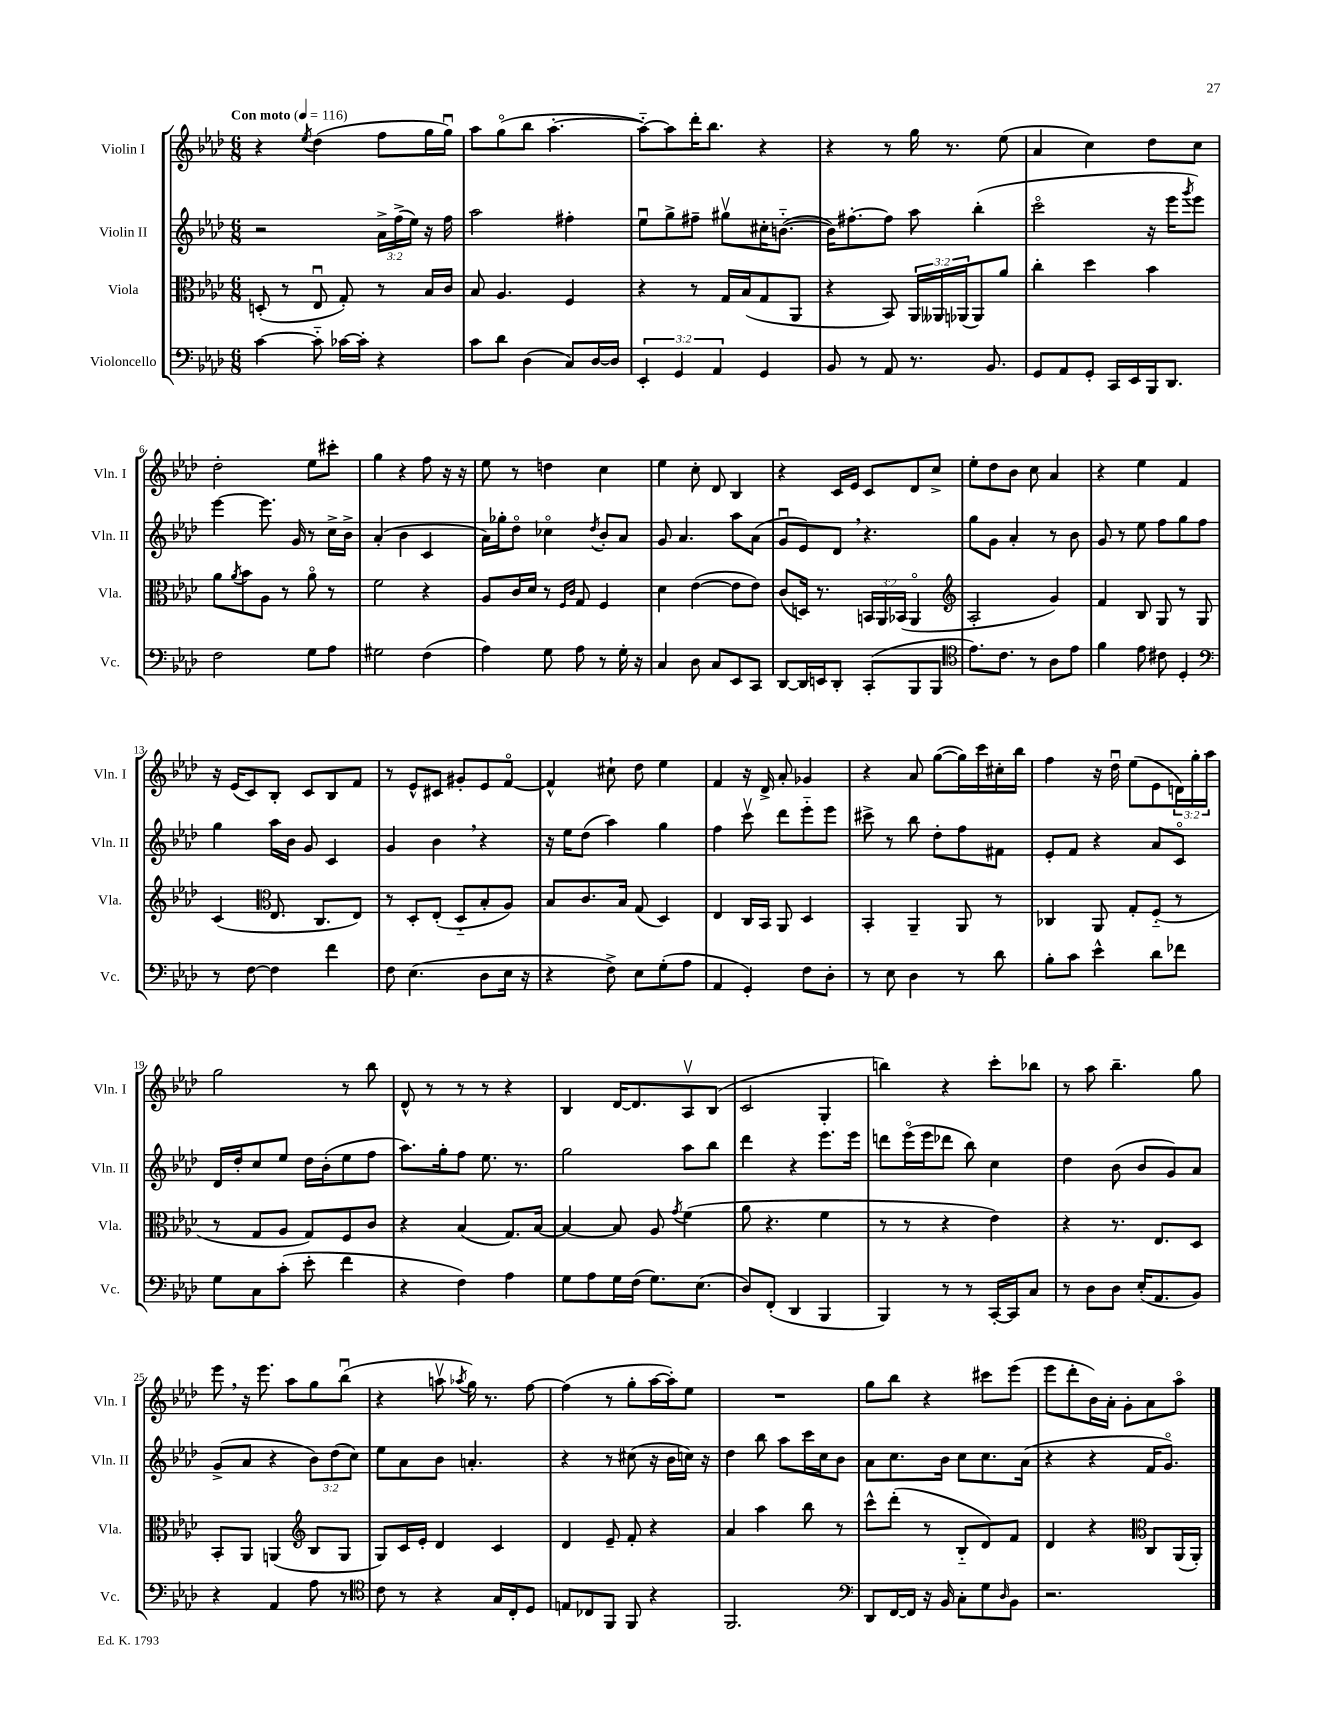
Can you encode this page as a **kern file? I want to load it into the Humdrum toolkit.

**kern	**kern	**kern	**kern
*staff4	*staff3	*staff2	*staff1
*clefF4	*clefC3	*clefG2	*clefG2
*k[b-e-a-d-]	*k[b-e-a-d-]	*k[b-e-a-d-]	*k[b-e-a-d-]
*M6/8	*M6/8	*M6/8	*M6/8
*MM116	*MM116	*MM116	*MM116
[4c\	(8D'/	2r	4r
.	8r	.	.
.	.	.	8qee-/
8c'~\]	8E-u/	.	(4dd-\
[16c-\LL	8G'/)	.	.
16c-'\]JJ	.	.	.
4r	8r	24a-^\LL	8ff\L
.	.	(24ff^\	.
.	.	24ee-\JJ)	.
.	16B-/LL	16r	16gg\L
.	16c/JJ	16ff\	16ggu\JJ)
=	=	=	=
8c\L	8B-/	2aa-\	8aa-\L
8d-\J	4.A-/	.	(8ggo\
(4D-\	.	.	8bb-\J
.	.	.	[4.aa-'\
8C/L)	4F/	4ff#'\	.
[16D-/L	.	.	.
16D-/]JJ	.	.	.
=	=	=	=
6EE-'/	4r	8ee-u\L	8aa-'~\_L)
.	.	8gg^\	8aa-\]
6GG/	.	.	.
.	8r	8ff#~\J	16ddd-'\K
.	.	.	8.bb-\J
6AA-/	.	.	.
.	16G/LL	8gg#v\L	.
.	(16B-/J	.	.
4GG/	8G/	16cc#'\K	4r
.	.	([8.b'~\J	.
.	8AA-/J	.	.
=	=	=	=
8BB-/	4r	16b\]LK)	4r
.	.	[8.ff#'\	.
8r	.	.	.
8AA-/	8BB-/)	8ff#\]J	8r
8.r	24AA-/LL	8aa-\	16gg\
.	24AA--/	.	.
.	.	.	8.r
.	(24AA-/J	.	.
.	8AA-/)	(4bb-'\	.
8.BB-/	.	.	.
.	8a-/J	.	(8ee-\
=	=	=	=
8GG/L	4cc'\	2ccco\	4a-/
8AA-/	.	.	.
8GG'/J	4dd-\	.	4cc\)
16CC/LL	.	.	.
16EE-/	.	.	.
16BBB-/J	4b-\	16r	8dd-\L
8.DD-/J	.	16eee-\LK	.
.	.	8qggg/	.
.	.	8eee-\J)	8cc\J
=	=	=	=
2F\	8a-\L	[4eee-\	2dd-'\
.	8qa-/	.	.
.	8b-\	.	.
.	8A-\J	8.eee-\]	.
.	8r	.	.
.	.	16g/	.
8G\L	8a-o\	8r	8ee-\L
8A-\J	8r	16cc^\LL	8ccc#'\J
.	.	16b-^\JJ	.
=	=	=	=
2G#\	2f\	(4a-'/	4gg\
.	.	4b-\	4r
(4F\	4r	4c/	8ff\
.	.	.	16r
.	.	.	16r
=	=	=	=
4A-\)	8A-/L	16a-\LL)	8ee-\
.	.	16gg-'\J	.
.	16c/L	8dd-o\J	8r
.	16d-/JJ	.	.
8G\	8r	4cc-o\	4dd\
.	16qqF/LL	.	.
.	16qqc/JJ	.	.
8A-\	8G/	.	.
.	.	8qdd-/	.
8r	4F/	8b-'/L	4cc\
16G'\	.	8a-/J	.
16r	.	.	.
=	=	=	=
4C/	4d-\	8g/	4ee-\
.	.	4.a-/	.
8D-\	([4e-\	.	8cc'\
8C/L	.	.	8d-/
8EE-/	8e-\]L	8aa-\L	4B-/
8CC/J	8e-\J)	(8a-\J	.
=	=	=	=
[8DD-/L	(8c/L	8gu/L	4r
16DD-/]L	16D/Jk)	8e-/)	.
16EE/J	8.r	.	.
8DD-'/J	.	8d-/J	16c/LL
.	.	.	16e-/JJ
(8CC'/L	24BB/LL	4.r	8c/L
.	24AA-/	.	.
.	(24BB-/JJ	.	.
8BBB-/	4AA-o/	.	8d-/
8BBB-/J	.	.	8cc^/J
=	=	=	=
*clefC4	*clefG2	*	*
8.e-\L)	2A-'/	8gg\L	8ee-'\L
.	.	8g\J	8dd-\
8.c\J	.	.	.
.	.	4a-'/	8b-\J
8r	.	.	8cc\
8A-\L	4g/)	8r	4a-/
8e-\J	.	8b-\	.
=	=	=	=
4f\	4f/	8g/	4r
.	.	8r	.
8e-\	8B-/	8ee-\	4ee-\
8c#\	8G/	8ff\L	.
4D-'/	8r	8gg\	4f/
.	8G/	8ff\J	.
=	=	=	=
*clefF4	*	*	*
8r	(4c/	4gg\	16r
.	.	.	(16e-/LK
[8F\	.	.	8c/)
*	*clefC3	*	*
4F\]	8.E-/	16aa-\LL	8B-'/J
.	.	16b-\JJ	.
.	.	8g/	8c/L
.	8.C/L	.	.
4f\	.	4c/	8B-/
.	8E-/J)	.	8f/J
=	=	=	=
8F\	8r	4g/	8r
(4.E-\	8D-'/L	.	8e-^^/L
.	(8E-'/J	4b-\	8c#/J
.	8D-'~/L	.	8g#'/L
8D-\L	8B-'/	4r	8e-/
16E-\Jk	8A-/J)	.	[8fo/J
16r	.	.	.
=	=	=	=
4r	8B-/L	16r	4f^^/]
.	.	16ee-\LK	.
.	8.c/	(8dd-\J	.
8F^\)	.	4aa-\)	8cc#`\
.	16B-/Jk	.	.
8E-\L	(8G/	.	8dd-\
(8G'\	4D-/)	4gg\	4ee-\
8A-\J	.	.	.
=	=	=	=
4AA-/	4E-/	4ff\	4f/
4GG'/)	16C/LL	8cccv\	16r
.	16BB-/JJ	.	16d-^/
.	8AA-/	8ddd-\L	8a-'/
8F\L	4D-/	8eee-'~\	4g-/
8D-'\J	.	8eee-\J	.
=	=	=	=
8r	4BB-'/	8ccc#^\	4r
8E-\	.	8r	.
4D-\	4AA-~/	8bb-\	8a-/
.	.	8dd-'\L	([8gg\L
8r	8AA-/	8ff\	16gg\]L)
.	.	.	16ccc\
8d-\	8r	8f#\J	16cc#'\
.	.	.	16bb-\JJ
=	=	=	=
8B-'\L	4C-/	8e-'/L	4ff\
8c\J	.	8f/J	.
4e-^^\	8AA-/	4r	16r
.	.	.	16dd-u\
.	8G'/L	.	(8ee-\L
8d-\L	(8F'~/J	8a-/L	8e-\
8f-\J	8r	8co/J	24d\L)
.	.	.	24gg'\
.	.	.	24aa-\JJ
=	=	=	=
8G\L	8r	16d-/LL	2gg\
.	.	16dd-'/J	.
8C\	8G/L	8cc/	.
(8c'\J	8A-/J	8ee-/J	.
8e-'\	8G/L)	16dd-\LL	.
.	.	(16b-'\J	.
4f\	8F/	8ee-\	8r
.	8c/J	8ff\J	8bb-\
=	=	=	=
4r	4r	8.aa-\L)	8d-^^/
.	.	.	8r
.	.	16gg'\k	.
4F\)	(4B-/	8ff\J	8r
.	.	8.ee-\	8r
4A-\	8.G/L)	.	4r
.	.	8.r	.
.	[16B-/Jk	.	.
=	=	=	=
8G\L	4B-/_	2gg\	4B-/
8A-\	.	.	.
16G\L	8B-/]	.	[16d-/LK
(16F\JJ	.	.	8.d-/]
8.G\L)	8A-/	.	.
.	8qg/	.	.
.	(4f\	8aa-\L	8A-v/
(8.E-\J	.	.	.
.	.	8bb-\J	(8B-/J
=	=	=	=
8D-/L)	8a-\	4ddd-\	2c/
(8FF'/J	4.r	.	.
4DD-/	.	4r	.
4BBB-/	4f\	8.eee-\L	4G'/
.	.	16eee-\Jk	.
=	=	=	=
4BBB-/)	8r	8ddd\L	4bb\)
.	8r	(16eee-o\L	.
.	.	16eee-\J	.
8r	4r	8ddd-\J	4r
8r	.	8bb-\)	.
[16CC'/LL	4e-\)	4cc\	8ccc'\L
16CC/]J	.	.	.
8C/J	.	.	8bb-\J
=	=	=	=
8r	4r	4dd-\	8r
8D-\L	.	.	8aa-\
8D-\J	8.r	(8b-\	4.bb-~\
(16E-'/LK	.	8b-/L	.
8.AA-/	8.E-/L	.	.
.	.	8g/)	.
8BB-/J)	8D-/J	8a-/J	8gg\
=	=	=	=
4r	8BB-'/L	(8g^/L	8eee-\
.	8AA-/J	8a-/J	16r
.	.	.	8.eee-\
4AA-/	(4AA/	4r	.
.	.	.	8aa-\L
*	*clefG2	*	*
8A-\	8B-/L	12b-\L)	8gg\
.	.	(12dd-\	.
8r	8G/J	.	(8bb-u\J
.	.	12cc\J)	.
=	=	=	=
*clefC4	*	*	*
8c\	8G/L)	8ee-\L	4r
8r	16c/L	8a-\	.
.	16e-'/JJ	.	.
4r	4d-/	8b-\J	8aav\
.	.	.	8qaa-/
.	.	4.a'/	16gg\)
.	.	.	8.r
16G/LL	4c/	.	.
16C'/J	.	.	.
8D-/J	.	.	[8ff\
=	=	=	=
8E/L	4d-/	4r	(4ff\]
8C-/	.	.	.
8FF/J	8e-~/	8r	8r
8FF/	8f'/	(8cc#\	8gg'\L
4r	4r	16r	[16aa-\L
.	.	16b-\LL	16aa-'\]J)
.	.	16cc\JJ)	8ee-\J
.	.	16r	.
=	=	=	=
2.FF/	4a-/	4dd-\	2.r
.	4aa-\	8bb-\	.
.	.	8aa-\L	.
.	8bb-\	16ccc\L	.
.	.	16cc\J	.
.	8r	8b-\J	.
=	=	=	=
*clefF4	*	*	*
8DD-/L	8ccc^^\L	8a-\L	8gg\L
[16FF/L	(8ddd-'\J	8.cc\	8bb-\J
16FF/]JJ	.	.	.
16r	8r	.	4r
16BB-/	.	16b-\Jk	.
8C'\L	8B-'~/L	8cc\L	.
8G\	8d-/)	8.cc\	8ccc#\L
16qqD-/	.	.	.
8BB-\J	8f/J	.	(8eee-\J
.	.	(16a-\Jk	.
=	=	=	=
2.r	4d-/	4r	8eee-\L
.	.	.	8ddd-'\
.	4r	4r	16b-\L)
.	.	.	16a-'\JJ
.	.	.	8g'\L
*	*clefC3	*	*
.	8C/L	16f/LK	8a-\
.	.	8.go/J)	.
.	(16AA-/L	.	8aa-o\J
.	16AA-'/JJ)	.	.
==	==	==	==
*-	*-	*-	*-
